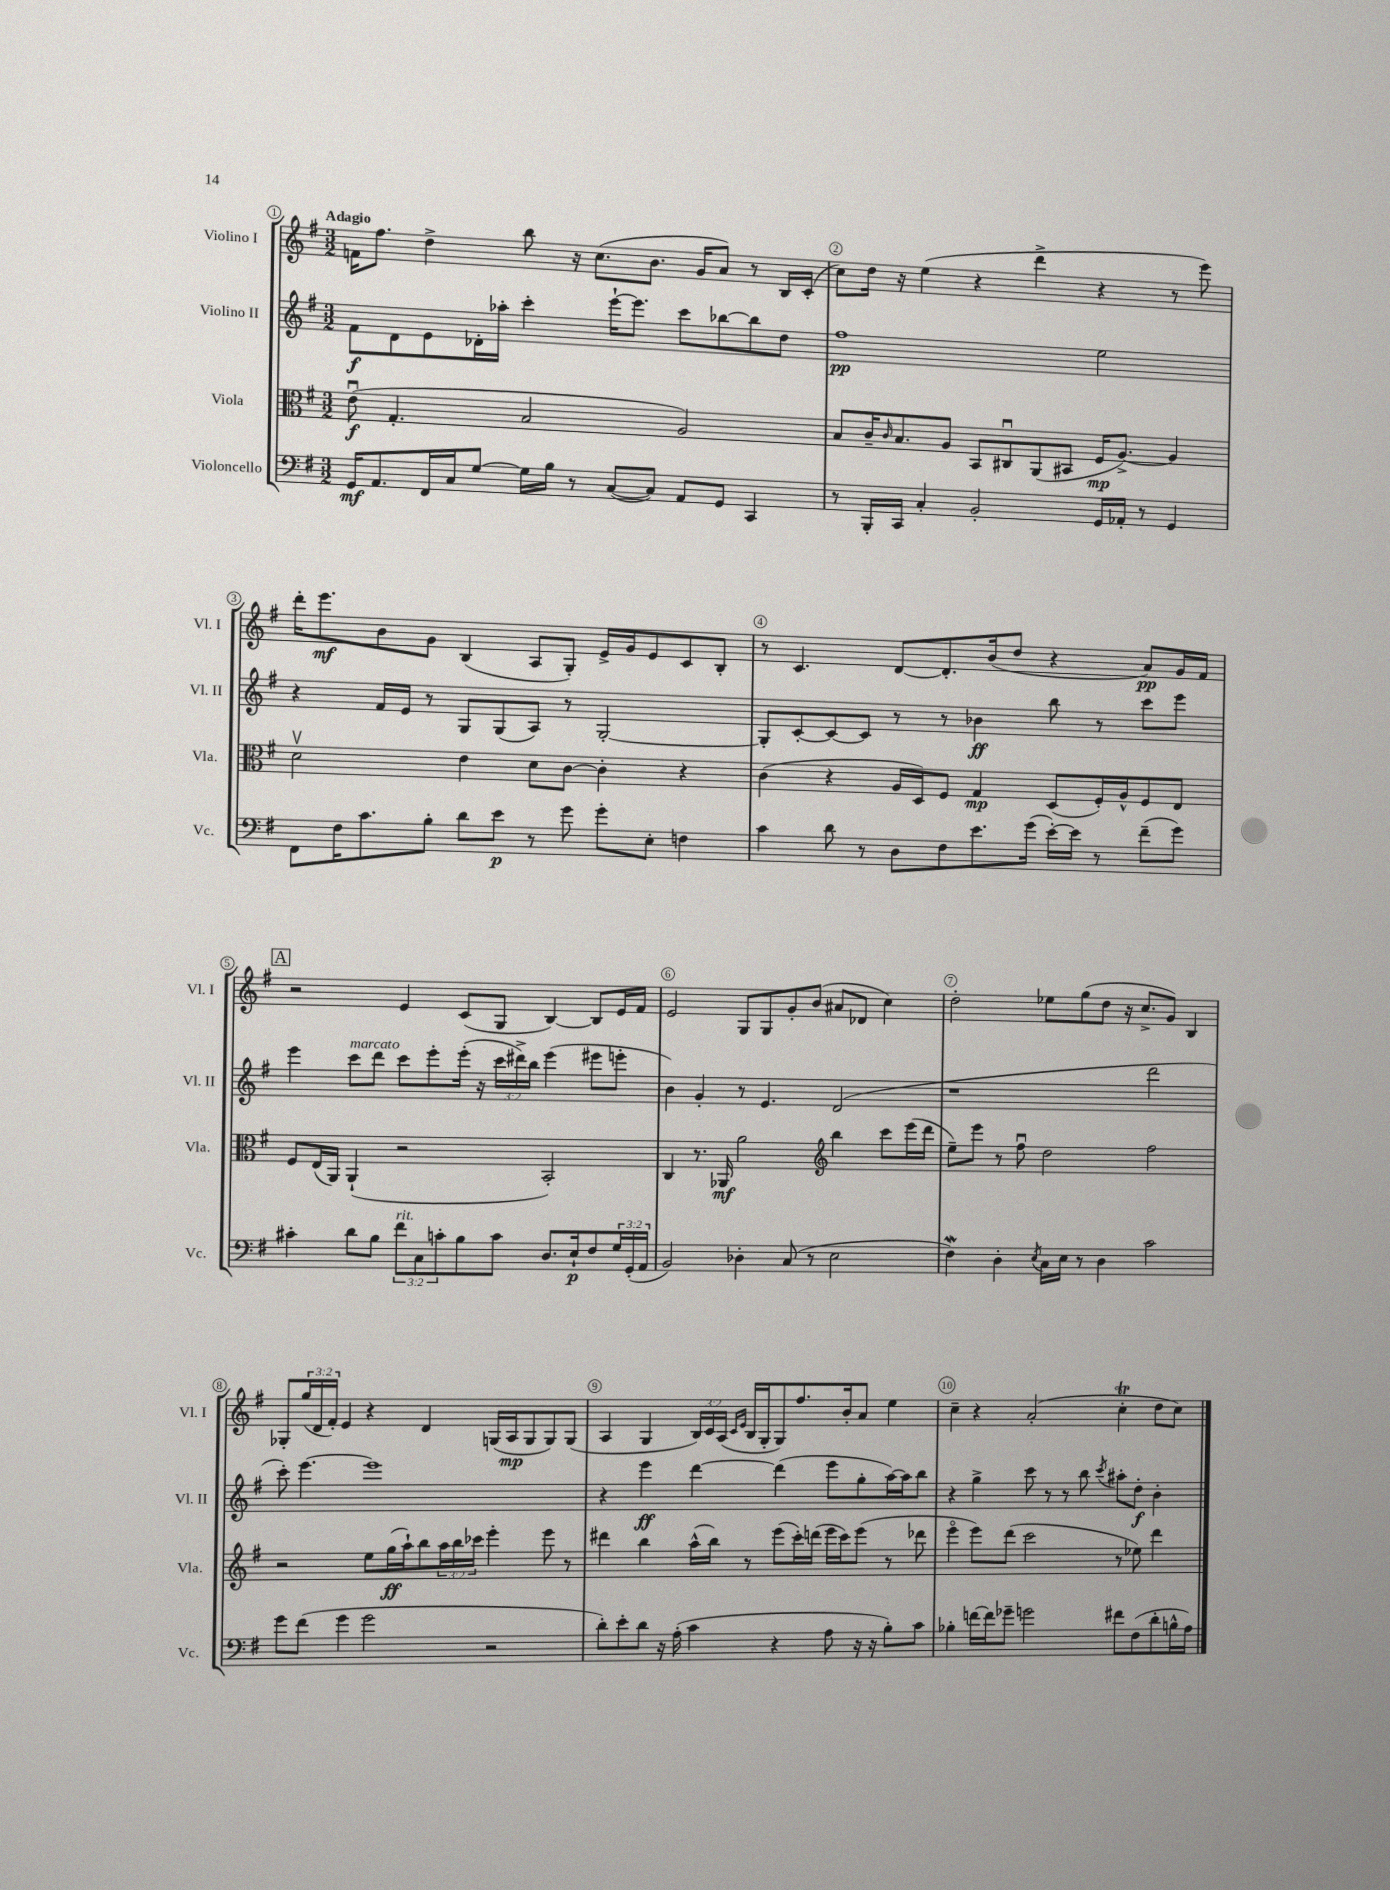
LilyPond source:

<<
\new StaffGroup <<
\new Staff = "s0" \with { instrumentName = "Violino I" shortInstrumentName = "Vl. I" } {
    \clef treble \key g \major \numericTimeSignature \time 3/2 \override Staff.TupletNumber.text = #tuplet-number::calc-fraction-text \tempo "Adagio"
    f'16 fis''8. d''4-> b''8 r16 c''8.( b'8. g'16 a'8) r8 b16 c'16-.( |
    c''8) d''16 r16 e''4( r4 d'''4-> r4 r8 e'''8) |
    d'''16-. e'''8.\mf b'8 g'8 b4( a8 g8-.) e'16-> g'16 e'8 c'8 b8-. |
    r8 c'4. d'8~ d'8.-. b'16( d''8 r4 a'8\pp) g'16 fis'16 |
    \mark \markup { \box "A" } r2 e'4 c'8( g8 b4~) b8 e'16 fis'16 |
    e'2 g8 g8 g'8-. b'8( ais'8 des'8 c''4) |
    d''2-. ees''8 g''8( d''8 r16 c''8.-> g'8) b4 |
    ges8-. \tuplet 3/2 { g''16( d'16 fis'16-.) } e'4 r4 d'4 g16( a16\mp g8 g8) g8( |
    a4 g4 \tuplet 3/2 { b16) c'16 a16( } \grace { c'16 e'16 } b16 g16-. g8) fis''8. b'16-. a'8 e''4 |
    c''4-- r4 a'2-.( c''4-.\trill d''8 c''8) \bar "|." |
}
\new Staff = "s1" \with { instrumentName = "Violino II" shortInstrumentName = "Vl. II" } {
    \clef treble \key g \major \numericTimeSignature \time 3/2 \override Staff.TupletNumber.text = #tuplet-number::calc-fraction-text
    fis'8\f d'8 e'8 des'16-. aes''16-. c'''4-. e'''16~-! e'''8. c'''8 bes''8~ bes''8 d''8 |
    fis''1\pp e''2 |
    r4 fis'16 e'16 r8 g8 g8( a8) r8 g2~-. |
    g8-. c'8~-. c'8~ c'8 r8 r8 bes'4\ff b''8 r8 c'''8 e'''8 |
    \mark \markup { \box "A" } e'''4 c'''8^\markup { \italic "marcato" } d'''8 c'''8 e'''8-. e'''16-.( r16 \tuplet 3/2 { c'''16 dis'''16->) b''16 } e'''4( eis'''8 e'''8-. |
    b'4) g'4-. r8 e'4. d'2( |
    r1 d'''2 |
    c'''8-.) e'''4.~ e'''1 |
    r4 e'''4\ff d'''4~ d'''4( e'''8 g''8-. a''16~) a''16 b''8 |
    r4 g''4-> c'''8 r8 r8 b''8 \acciaccatura { c'''8 } ais''8-. d''8-.\f b'4-. \bar "|." |
}
\new Staff = "s2" \with { instrumentName = "Viola" shortInstrumentName = "Vla." } {
    \clef alto \key g \major \numericTimeSignature \time 3/2 \override Staff.TupletNumber.text = #tuplet-number::calc-fraction-text
    e'8\downbow\f( g4.-. b2 a2) |
    b8 c'16-- \grace { c'16 } b8. a8 b,8 cis8\downbow a,8( bis,8 fis16\mp a8.~->) a4 |
    d'2\upbow e'4 d'8 c'8~ c'4-. r4 |
    c'4( r4 a16 d16) fis8 g4\mp d8( fis16-.) a16-^ fis8 e8 |
    \mark \markup { \box "A" } fis8 e16( a,16) a,4-!( r2 b,2-.) |
    c4 r8. aes,16\mf a'2 \clef treble b''4 c'''8 e'''16( d'''16 |
    e''8--) e'''8 r8 fis''8\downbow d''2 fis''2 |
    r2 e''8 g''16\ff( a''16-!) b''8 \tuplet 3/2 { a''16 b''16 ces'''16 } e'''4-. e'''8 r8 |
    dis'''4 b''4 a''16-^( b''16) r8 e'''8( c'''16-.) d'''16( e'''16 c'''16) e'''8( r8 des'''8 |
    e'''4\flageolet e'''8) d'''8( c'''2 r8 ees''8) d'''4 \bar "|." |
}
\new Staff = "s3" \with { instrumentName = "Violoncello" shortInstrumentName = "Vc." } {
    \clef bass \key g \major \numericTimeSignature \time 3/2 \override Staff.TupletNumber.text = #tuplet-number::calc-fraction-text
    g,16\mf a,8. fis,16 c16 g8~ g16 b16 r8 c8~( c8) a,8 g,8 c,4 |
    r8 b,,16-. c,16 c4-. b,2-. g,16 aes,16-. r8 g,4 |
    fis,8 fis16 c'8. b8-. d'8 e'8\p r8 g'8 g'8-. e8-. f4 |
    c'4 d'8 r8 d8 fis8 e'8. g'16( e'16~-.) e'16 r8 fis'8--( g'8) |
    \mark \markup { \box "A" } cis'4-. d'8 b8 \tuplet 3/2 { fis'8^\markup { \italic "rit." } c8 c'8-. } b8 c'8 d8. e16-!\p fis8 \tuplet 3/2 { g16 g,16-.( a,16 } |
    b,2) des4-. c8( r8 e2 |
    fis4\mordent) d4-. \acciaccatura { e8 } c16 e16 r8 d4 c'2 |
    g'8 fis'8( g'4 g'2 r2 |
    d'8-.) e'8-. d'8 r16 a16-.( c'4 r4 a8 r16 r16 b8-.) c'8 |
    bes4-. f'16~ f'16 ges'8-- g'2 fis'8 fis8( d'8-. b16-^ a16) \bar "|." |
}
>>
>>
\layout { \context { \Score \override BarNumber.break-visibility = ##(#f #t #t) barNumberVisibility = #all-bar-numbers-visible \override BarNumber.stencil = #(make-stencil-circler 0.1 0.3 ly:text-interface::print) } }
